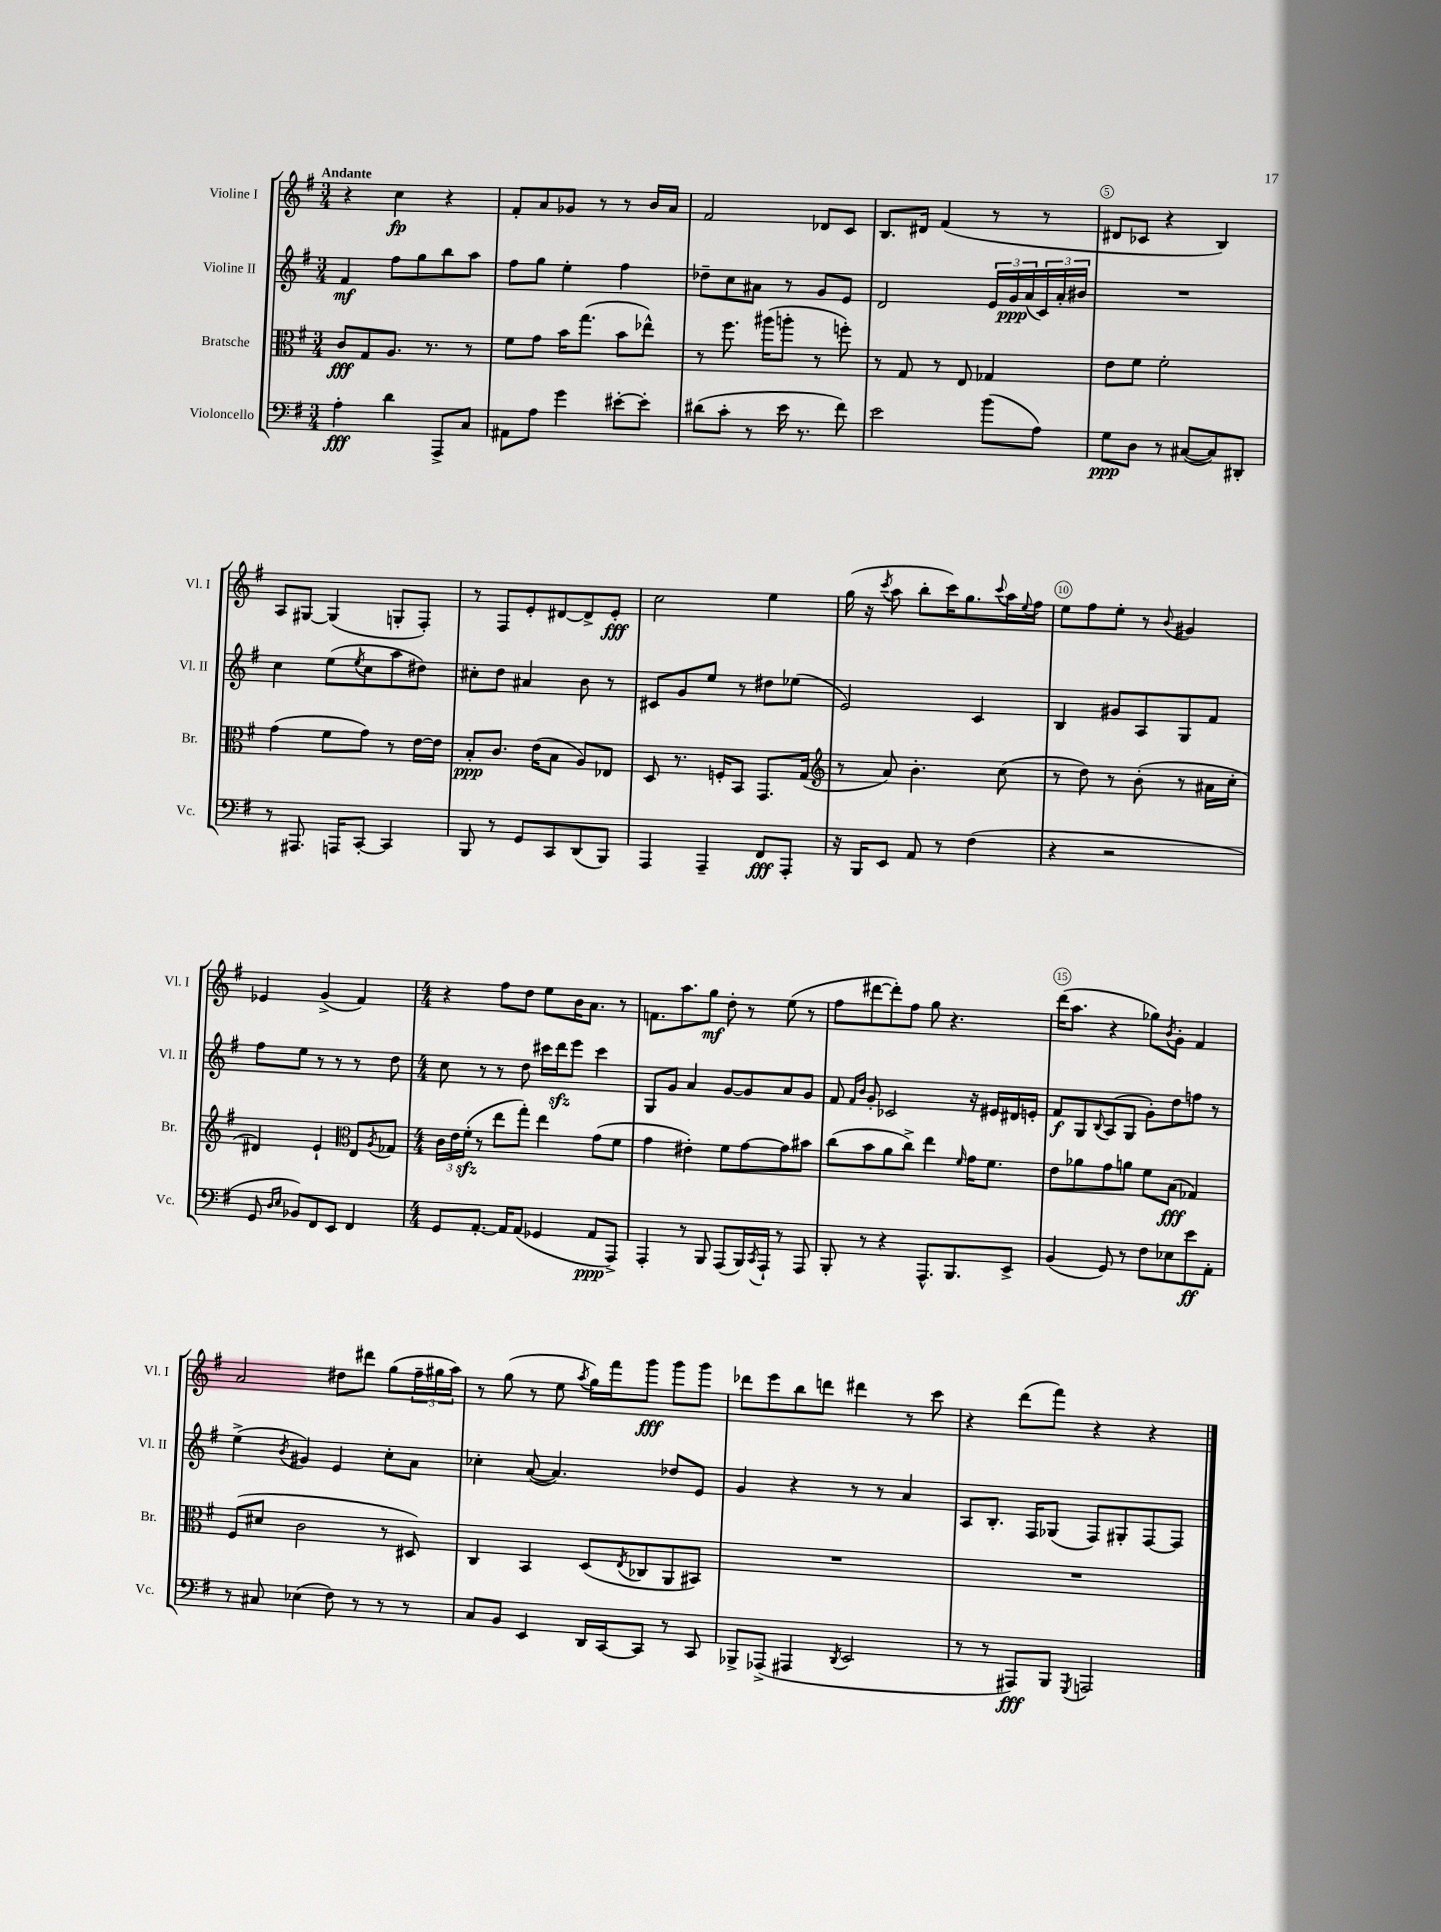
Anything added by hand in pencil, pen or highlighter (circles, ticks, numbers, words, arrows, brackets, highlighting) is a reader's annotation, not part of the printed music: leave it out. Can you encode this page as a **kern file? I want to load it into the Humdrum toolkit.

**kern	**dynam	**kern	**dynam	**kern	**dynam	**kern	**dynam
*part4	*part4	*part3	*part3	*part2	*part2	*part1	*part1
*staff4	*staff4	*staff3	*staff3	*staff2	*staff2	*staff1	*staff1
*I"Violoncello	*	*I"Bratsche	*	*I"Violine II	*	*I"Violine I	*
*I'Vc.	*	*I'Br.	*	*I'Vl. II	*	*I'Vl. I	*
*clefF4	*	*clefC3	*	*clefG2	*	*clefG2	*
*k[f#]	*	*k[f#]	*	*k[f#]	*	*k[f#]	*
*M3/4	*	*M3/4	*	*M3/4	*	*M3/4	*
=1	=1	=1	=1	=1	=1	=1	=1
!	!	!	!	!	!	!LO:TX:a:B:t=Andante	!
4A'\	fff	8c/L	fff	4f#/	mf	4r	.
.	.	8G/	.	.	.	.	.
4d\	.	8.A/J	.	8ff#\L	.	4cc\	fp
.	.	.	.	8gg\	.	.	.
.	.	8.r	.	.	.	.	.
8AAA^/L	.	.	.	8bb\	.	4r	.
8C/J	.	8r	.	8aa\J	.	.	.
=2	=2	=2	=2	=2	=2	=2	=2
8AA#X\L	.	8f#\L	.	8ff#\L	.	8f#'/L	.
8A\J	.	8g\J	.	8gg\J	.	8a/	.
4g\	.	16b\KL	.	4ee'\	.	8g-X/J	.
.	.	(8.gg\J	.	.	.	.	.
.	.	.	.	.	.	8r	.
[8e#X'\L	.	8b\L	.	4ff#\	.	8r	.
8e#'\J]	.	8ee-X^^\J)	.	.	.	16b/LL	.
.	.	.	.	.	.	16a/JJ	.
=3	=3	=3	=3	=3	=3	=3	=3
(8d#X\L	.	8r	.	8dd-X~\L	.	2f#/	.
8c'\J	.	8.ff#\	.	8cc\	.	.	.
8r	.	.	.	8a#X\J	.	.	.
.	.	(16aa#X\KL	.	.	.	.	.
16e\	.	8aan'\J	.	8r	.	.	.
8.r	.	.	.	.	.	.	.
.	.	8r	.	8g/L	.	8d-X/L	.
8f#\)	.	8ffn'\)	.	8e/J	.	8c/J	.
=4	=4	=4	=4	=4	=4	=4	=4
2e\	.	8r	.	2d/	.	8.B/L	.
.	.	8G/	.	.	.	.	.
.	.	.	.	.	.	16d#X/Jk	.
.	.	8r	.	.	.	(4f#/	.
.	.	8E/	.	.	.	.	.
(8b\L	.	4G-X/	.	24e/LL	.	8r	.
.	.	.	.	24g/	ppp	.	.
.	.	.	.	(24a/	.	.	.
8A\J)	.	.	.	24c/)	.	8r	.
.	.	.	.	24a'/	.	.	.
.	.	.	.	24b#X/JJ	.	.	.
=5	=5	=5	=5	=5	=5	=5	=5
8G\L	ppp	8e\L	.	2.r	.	8d#X/L	.
8D\J	.	8f#\J	.	.	.	8c-X/J	.
8r	.	2f#'\	.	.	.	4r	.
([8C#X/L	.	.	.	.	.	.	.
8C#/])	.	.	.	.	.	4B/)	.
8DD#X'/J	.	.	.	.	.	.	.
!!LO:LB:g=z
=6	=6	=6	=6	=6	=6	=6	=6
8r	.	(4g\	.	4cc\	.	8A/L	.
8.AAA#X/	.	.	.	.	.	[8G#X/J	.
.	.	8f#\L	.	(8ee\L	.	(4G#/]	.
16AAAn/KL	.	.	.	.	.	.	.
.	.	.	.	8qee/	.	.	.
[8CC'/J	.	8g\J)	.	8cc\	.	.	.
4CC/]	.	8r	.	8aa\	.	8Gn'/L	.
.	.	[16e\LL	.	8dd#X\J)	.	8F#'/J)	.
.	.	16e\JJ]	.	.	.	.	.
=7	=7	=7	=7	=7	=7	=7	=7
8BBB/	.	8B'/L	ppp	8cc#X'\L	.	8r	.
8r	.	8.c/J	.	8dd\J	.	8F#/L	.
8GG/L	.	.	.	4a#X/	.	8e'/	.
.	.	(16e\KL	.	.	.	.	.
8CC/	.	8B\J	.	.	.	[8d#X/	.
(8DD/	.	8A/L)	.	8b\	.	8d#^/]	.
8BBB/J)	.	8E-X/J	.	8r	.	8e'/J	fff
=8	=8	=8	=8	=8	=8	=8	=8
4AAA/	.	8D/	.	8c#X/L	.	2cc\	.
.	.	8.r	.	8g/	.	.	.
4AAA~/	.	.	.	8ee/J	.	.	.
.	.	16Fn'/KL	.	.	.	.	.
.	.	8BB/J	.	8r	.	.	.
8FF#/L	fff	8.GG/L	.	8dd#X\L	.	4ee\	.
8AAA'/J	.	.	.	(8ee-X\J	.	.	.
.	.	(16G/Jk	.	.	.	.	.
=9	=9	=9	=9	=9	=9	=9	=9
*	*	*clefG2	*	*	*	*	*
16r	.	8r	.	2e/)	.	(16gg\	.
16BBB/KL	.	.	.	.	.	16r	.
.	.	.	.	.	.	8qccc/	.
8EE/J	.	8a/)	.	.	.	8aa\	.
8AA/	.	4.b'\	.	.	.	8bb'\L	.
8r	.	.	.	.	.	16ccc\K)	.
.	.	.	.	.	.	8.gg\	.
(4F#\	.	.	.	4c/	.	.	.
.	.	.	.	.	.	8qqccc/	.
.	.	(8cc\	.	.	.	16aa\L	.
.	.	.	.	.	.	8qqee/	.
.	.	.	.	.	.	16ff#\JJ	.
=10	=10	=10	=10	=10	=10	=10	=10
4r	.	8r	.	4B/	.	8ee\L	.
.	.	8dd\)	.	.	.	8ff#\	.
2r	.	8r	.	8g#X/L	.	8ee'\J	.
.	.	(8b'\	.	8A/	.	8r	.
.	.	.	.	.	.	8qqb/	.
.	.	8r	.	8G/	.	4g#X/	.
.	.	16a#X\LL	.	8f#/J	.	.	.
.	.	16cc'\JJ	.	.	.	.	.
!!LO:LB:g=z
=11	=11	=11	=11	=11	=11	=11	=11
8GG/	.	4d#X/)	.	8ff#\L	.	4e-X/	.
16qqD/LL	.	.	.	.	.	.	.
16qqE/JJ	.	.	.	.	.	.	.
8BB-X/L)	.	.	.	8ee\J	.	.	.
8FF#/	.	4e`/	.	8r	.	(4g^/	.
8EE/J	.	.	.	8r	.	.	.
*	*	*clefC3	*	*	*	*	*
4FF#/	.	8E/L	.	8r	.	4f#/)	.
.	.	8qA/	.	.	.	.	.
.	.	8G-X/J	.	8dd\	.	.	.
=12	=12	=12	=12	=12	=12	=12	=12
*M4/4	*	*M4/4	*	*M4/4	*	*M4/4	*
8GG/L	.	24c\LL	.	8cc\	.	4r	.
.	.	24e\	.	.	.	.	.
.	.	(24f#zz'\JJ	.	.	.	.	.
[8.AA'/J	.	8r	.	8r	.	.	.
.	.	8ee\L	.	8r	.	8ff#\L	.
16AA/KL]	.	.	.	.	.	.	.
(8AA/J	.	8gg'\J)	.	8dd\	.	8dd\J	.
4GG-X/	.	4ee\	.	16ccc#X\LL	.	8ee\L	.
.	.	.	.	16dddzz\J	.	.	.
.	.	.	.	8eee\J	.	16b\K	.
.	.	.	.	.	.	8.a\J	.
8AA/L	ppp	(8g\L	.	4ccc#\	.	.	.
8AAA^/J)	.	8f#\J	.	.	.	8r	.
=13	=13	=13	=13	=13	=13	=13	=13
4AAA'/	.	4g\	.	8G/L	.	8.fn\L	.
.	.	.	.	8g/J	.	.	.
.	.	.	.	.	.	8.aa\	.
8r	.	4e#X'\)	.	4a/	.	.	.
8BBB/	.	.	.	.	.	8gg\J	mf
(8AAA/L	.	8f#\L	.	[8g/L	.	8dd'\	.
16BBB/L)	.	[8g\	.	8g/]	.	8r	.
8qCC/	.	.	.	.	.	.	.
16AAA`/JJ	.	.	.	.	.	.	.
8r	.	8g\]	.	8a/	.	(8ee\	.
8AAA/	.	8b#X\J	.	8g/J	.	8r	.
=14	=14	=14	=14	=14	=14	=14	=14
8BBB'/	.	(8cc\L	.	8f#/	.	8ff#\L	.
.	.	.	.	16qqf#/LL	.	.	.
.	.	.	.	16qqb/JJ	.	.	.
8r	.	8b\	.	8g'/	.	[8ddd#X\	.
4r	.	8a\	.	2c-X/	.	8ddd#'\])	.
.	.	8cc^\J)	.	.	.	8ff#\J	.
8.AAA^^/L	.	4ee\	.	.	.	8gg\	.
.	.	.	.	.	.	4.r	.
8.BBB/	.	.	.	.	.	.	.
.	.	16qqf#/	.	.	.	.	.
.	.	16g\KL	.	16r	.	.	.
.	.	8.f#\J	.	16e#X/LL	.	.	.
8EE^/J	.	.	.	16d#X/	.	.	.
.	.	.	.	16en'/JJ	.	.	.
=15	=15	=15	=15	=15	=15	=15	=15
(4BB/	.	8e\L	.	8f#/L	f	(16ddd\KL	.
.	.	.	.	.	.	8.aa\J	.
.	.	8a-X\	.	8G/	.	.	.
.	.	.	.	8qqB/	.	.	.
8GG/)	.	8g\	.	(8A/	.	4r	.
8r	.	8an\J	.	8G/J	.	.	.
8F#\L	.	8f#\L	.	8g'\L)	.	8gg-X\L)	.
.	.	.	.	.	.	8qb/	.
8E-X\	.	(8B\J	fff	8dd\	.	8g'\J	.
8e\	ff	4G-X/)	.	8ffn\J	.	4f#/	.
8AA'\J	.	.	.	8r	.	.	.
!!LO:LB:g=z
=16	=16	=16	=16	=16	=16	=16	=16
8r	.	(8F#/L	.	(4ee^\	.	2a/	.
8C#X/	.	8d#X/J	.	.	.	.	.
.	.	.	.	8qb/	.	.	.
(4E-X\	.	2c\	.	4g#X/)	.	.	.
8F#\)	.	.	.	4e/	.	8dd#X\L	.
8r	.	.	.	.	.	8ddd#X\J	.
8r	.	8r	.	8cc'\L	.	(8gg\L	.
8r	.	8D#X/)	.	8a\J	.	24ff#~\L	.
.	.	.	.	.	.	24gg#X\	.
.	.	.	.	.	.	24aa\JJ)	.
=17	=17	=17	=17	=17	=17	=17	=17
8C/L	.	4C/	.	4cc-X'\	.	8r	.
8BB/J	.	.	.	.	.	(8gg\	.
4EE/	.	4BB/	.	([8a/	.	8r	.
.	.	.	.	4.a/])	.	8ee\	.
.	.	.	.	.	.	8qaa/	.
16DD/LL	.	(8D/L	.	.	.	16gg\LL)	.
[16CC/J	.	.	.	.	.	16fff#\J	.
.	.	8qE/	.	.	.	.	.
8CC/J]	.	8C-X/	.	.	.	8ggg\J	fff
8r	.	8AA/	.	8dd-X/L	.	8ggg\L	.
8CC/	.	8BB#X/J)	.	8e/J	.	8ggg\J	.
=18	=18	=18	=18	=18	=18	=18	=18
8BBB-X^/L	.	1r	.	4g/	.	8ddd-X\L	.
(8AAA-X^/J	.	.	.	.	.	8eee\	.
4AAA#X/	.	.	.	4r	.	8bb\	.
.	.	.	.	.	.	8dddn\J	.
8qDD/	.	.	.	.	.	.	.
2EE/	.	.	.	8r	.	4ddd#X\	.
.	.	.	.	8r	.	.	.
.	.	.	.	4a/	.	8r	.
.	.	.	.	.	.	8ccc\	.
=19	=19	=19	=19	=19	=19	=19	=19
8r	.	1r	.	8A/L	.	4r	.
8r	.	.	.	8.B'/J	.	.	.
8AAA#X/L)	fff	.	.	.	.	(8ddd\L	.
.	.	.	.	16F#/KL	.	.	.
8BBB/J	.	.	.	(8G-X/J	.	8fff#\J)	.
8qGGG/	.	.	.	.	.	.	.
2AAAn/	.	.	.	8F#/L)	.	4r	.
.	.	.	.	8G#X'/	.	.	.
.	.	.	.	[8F#/	.	4r	.
.	.	.	.	8F#/J]	.	.	.
==	==	==	==	==	==	==	==
*-	*-	*-	*-	*-	*-	*-	*-
